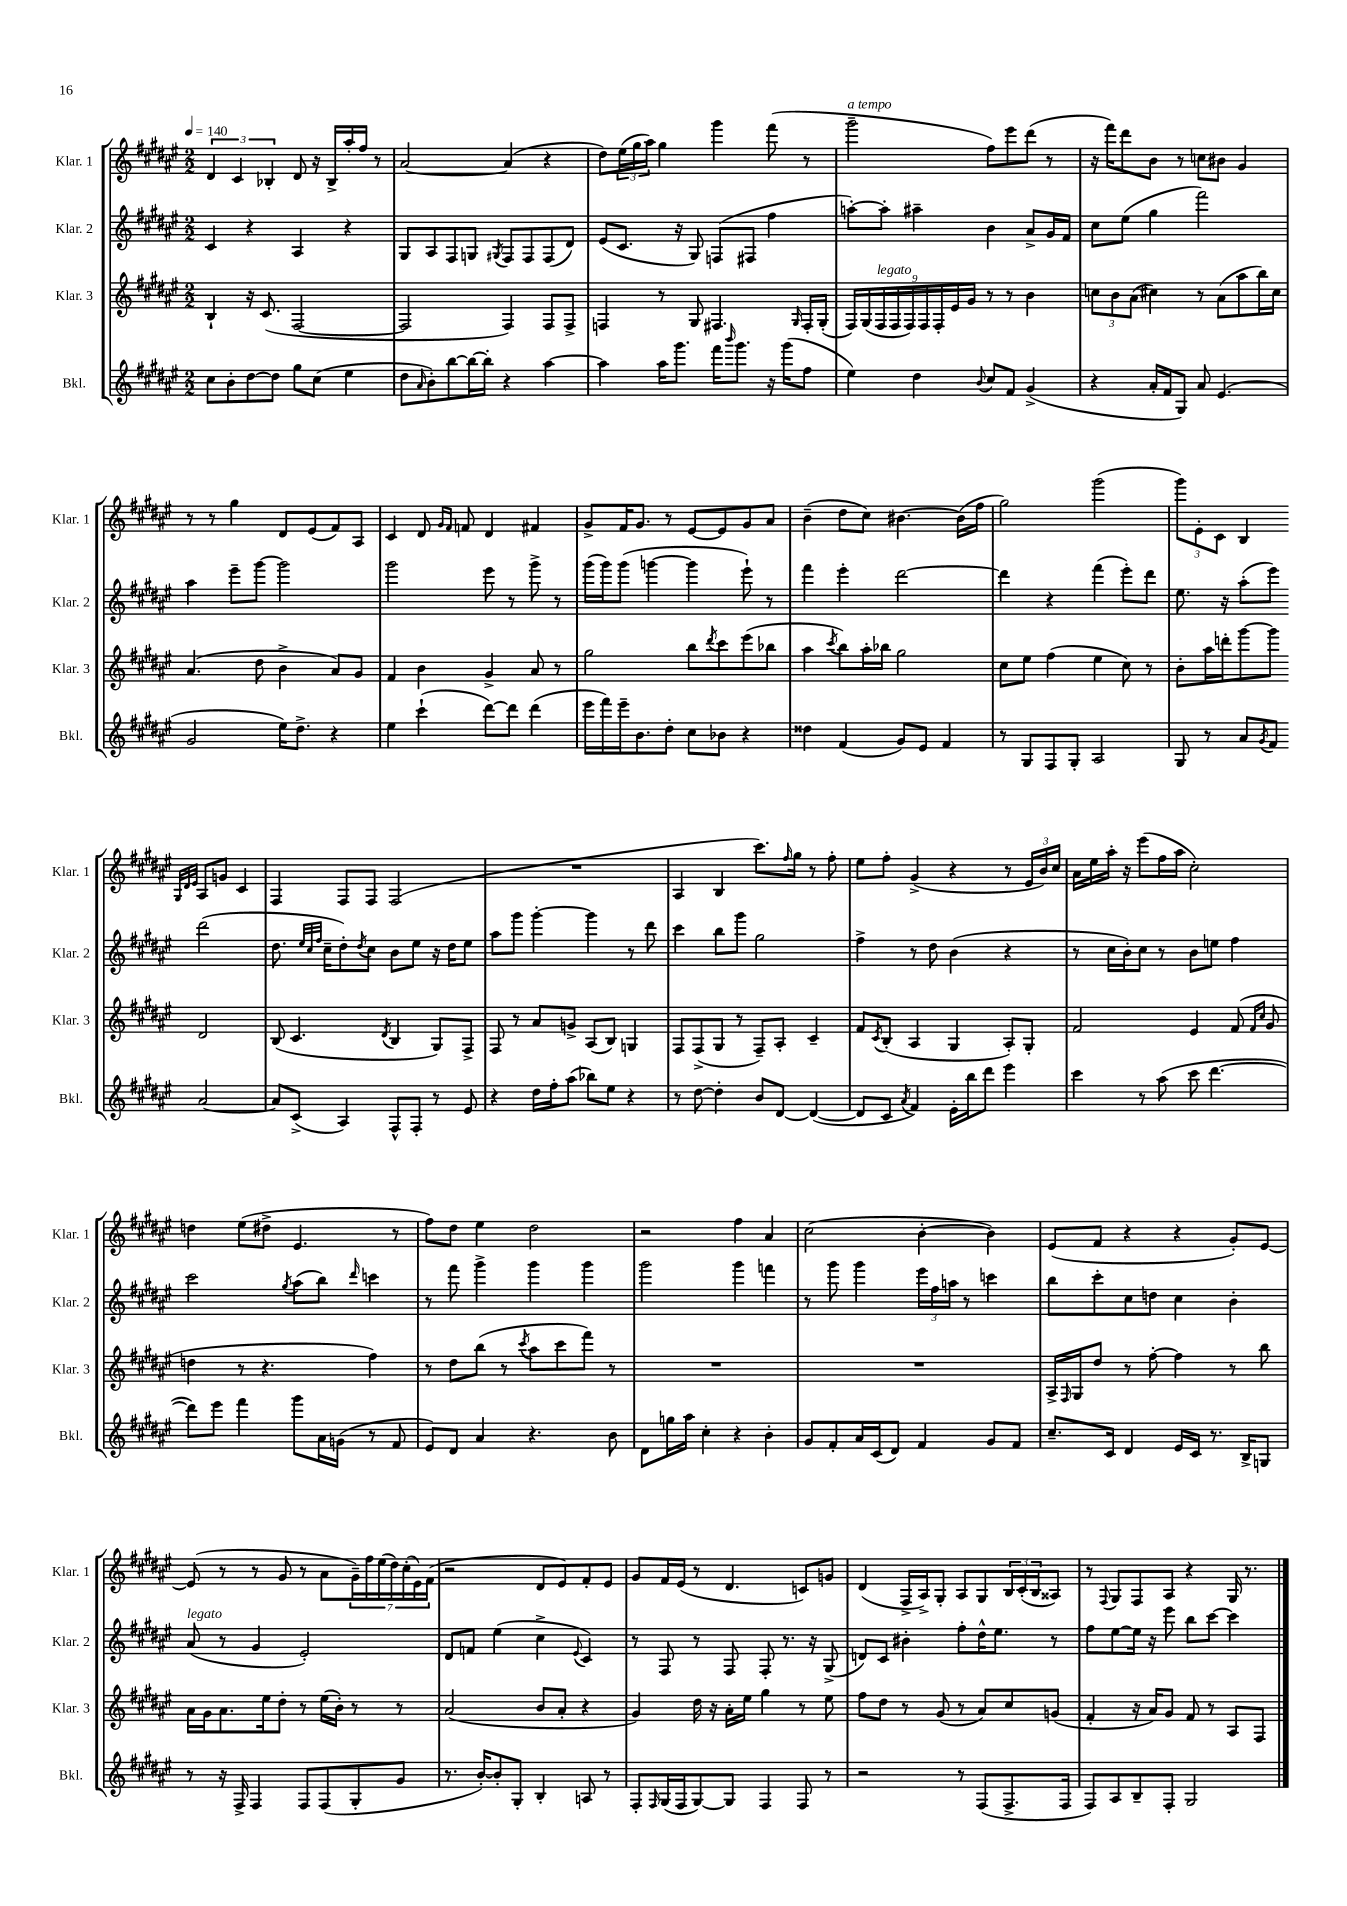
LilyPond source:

<<
\new StaffGroup <<
\new Staff = "s0" \with { instrumentName = "Klar. 1" shortInstrumentName = "Klar. 1" } {
    \clef treble \key fis \major \numericTimeSignature \time 2/2 \tempo 4 = 140
    \tuplet 3/2 { dis'4 cis'4 bes4-. } dis'8 r16 bes16-> ais''16-. fis''16 r8 |
    ais'2~ ais'4( r4 |
    dis''8) \tuplet 3/2 { eis''16( gis''16 ais''16) } gis''4 gis'''4 fis'''8( r8 |
    gis'''2--^\markup { \italic "a tempo" } fis''8) eis'''8 dis'''8( r8 |
    r16 fis'''16) dis'''8 b'8 r8 c''8 bis'8 gis'4 |
    r8 r8 gis''4 dis'8 eis'8( fis'8) ais8 |
    cis'4 dis'8 \grace { gis'16 fis'16 } f'8 dis'4 fis'4 |
    gis'8-> fis'16 gis'8. r8 eis'8~ eis'8 gis'8 ais'8 |
    b'4--( dis''8 cis''8) bis'4.~ bis'16( fis''16 |
    gis''2) gis'''2( |
    \tuplet 3/2 { gis'''8) eis'8-. cis'8 } b4 \grace { gis32 dis'32 eis'32 } ais8 g'8 cis'4 |
    fis4 fis8 fis8 fis2( |
    R1 |
    ais4 b4 cis'''8.) \grace { fis''16 } gis''16 r8 fis''8-. |
    eis''8 fis''8-. gis'4->( r4 r8 \tuplet 3/2 { eis'16 b'16) cis''16 } |
    ais'16 eis''16 ais''16-. r16 eis'''8( fis''16 ais''16 cis''2-.) |
    d''4 eis''8( dis''8-> eis'4. r8 |
    fis''8) dis''8 eis''4 dis''2 |
    r2 fis''4 ais'4 |
    cis''2( b'4~-. b'4) |
    eis'8( fis'8 r4 r4 gis'8-.) eis'8~ |
    eis'8( r8 r8 gis'8 r8 ais'8 \tuplet 7/4 { gis'16--) fis''16 eis''16( dis''16) cis''16-.( eis'16) fis'16( } |
    r2 dis'8 eis'8) fis'8-. eis'8 |
    gis'8 fis'16 eis'16( r8 dis'4. c'8) g'8 |
    dis'4( fis16-> ais16->) gis8-. ais8 gis8 \tuplet 3/2 { b16 cis'16-.( b16 } aisis8) |
    r8 \appoggiatura { fis8 } gis8 fis8 ais8 r4 gis16 r8. \bar "|." |
}
\new Staff = "s1" \with { instrumentName = "Klar. 2" shortInstrumentName = "Klar. 2" } {
    \clef treble \key fis \major \numericTimeSignature \time 2/2
    cis'4 r4 ais4 r4 |
    gis8 ais8 fis8 g8 \acciaccatura { gis8 } fis8 fis8 fis8( dis'8) |
    eis'8( cis'8. r16 gis8) f8( fis8 fis''4 |
    a''8~-.) a''8-. ais''4-- b'4 ais'8-> gis'16 fis'16 |
    cis''8 eis''8( gis''4 fis'''2) |
    ais''4 eis'''8-- gis'''8~ gis'''2 |
    gis'''2 eis'''8 r8 gis'''8-> r8 |
    gis'''16( gis'''16) gis'''8( g'''4~ g'''4 eis'''8-!) r8 |
    fis'''4 eis'''4-. dis'''2~ |
    dis'''4 r4 fis'''4( eis'''8-.) dis'''8 |
    eis''8. r16 ais''8-.( eis'''8) dis'''2( |
    dis''8. \grace { eis''32 cis''32 fis''32 } cis''16-- dis''8-.) \acciaccatura { dis''8 } cis''8 b'8 eis''8 r16 dis''16 eis''8 |
    ais''8 gis'''8 gis'''4~-. gis'''4 r8 dis'''8 |
    cis'''4 b''8 gis'''8 gis''2 |
    fis''4-> r8 dis''8 b'4( r4 |
    r8 cis''16 b'16-.) cis''8 r8 b'8 e''8 fis''4 |
    cis'''2 \acciaccatura { gis''8 } ais''8( b''8) \grace { dis'''16 } c'''4 |
    r8 fis'''8 gis'''4-> gis'''4 gis'''4 |
    gis'''2 gis'''4 f'''4 |
    r8 gis'''8 gis'''4 \tuplet 3/2 { eis'''16 fis''16 a''16 } r8 c'''4 |
    b''8 cis'''8-. cis''8 d''8 cis''4 b'4-. |
    ais'8^\markup { \italic "legato" }( r8 gis'4 eis'2-.) |
    dis'8 f'8 eis''4( cis''4-> \appoggiatura { eis'8 } cis'4) |
    r8 fis8 r8 fis8 fis8-. r8. r16 gis8->( |
    d'8) cis'8 bis'4-. fis''8-. dis''16-^ eis''8. r8 |
    fis''8 eis''8~ eis''16 r16 eis'''8 b''8 cis'''8~ cis'''4 \bar "|." |
}
\new Staff = "s2" \with { instrumentName = "Klar. 3" shortInstrumentName = "Klar. 3" } {
    \clef treble \key fis \major \numericTimeSignature \time 2/2
    b4-! r16 cis'8.( fis2~ |
    fis2 fis4) fis8 fis8-> |
    f4 r8 gis8 fis4. \grace { gis16 } fis16-. gis16-.( |
    \tuplet 9/8 { fis16) gis16( fis16^\markup { \italic "legato" } fis16 fis16) fis16 fis16-. eis'16 gis'16 } r8 r8 b'4 |
    \tuplet 3/2 { c''8 b'8 ais'8( } cis''4) r8 ais'8( ais''8 b''16) cis''16 |
    ais'4.( dis''8 b'4-> ais'8) gis'8 |
    fis'4 b'4 gis'4-> ais'8 r8 |
    gis''2 b''8 \acciaccatura { dis'''8 } cis'''8 eis'''8( bes''8 |
    ais''4 \acciaccatura { cis'''8 } b''8) ais''16-. bes''16 gis''2 |
    cis''8 eis''8 fis''4( eis''4 cis''8) r8 |
    b'8-. ais''16 d'''16-. gis'''8~ gis'''8 dis'2 |
    b8( cis'4. \acciaccatura { dis'8 } b4 gis8) fis8-> |
    fis8 r8 ais'8 g'8-> ais8( b8) g4 |
    fis8 fis8->( gis8 r8 fis8--) ais8-. cis'4-- |
    fis'8 \acciaccatura { cis'8 } b8-.( ais4 gis4 ais8-.) gis8-. |
    fis'2 eis'4 fis'8( \grace { fis'16 cis''16 } gis'8 |
    d''4 r8 r4. fis''4) |
    r8 dis''8 b''8( r8 \acciaccatura { cis'''8 } ais''8 cis'''8 fis'''8) r8 |
    R1 |
    R1 |
    ais16-> \grace { fis16 } gis16 dis''8 r8 fis''8~-. fis''4 r8 b''8 |
    ais'16 gis'16 ais'8. eis''16 dis''8-. r8 eis''16( b'16-.) r8 r8 |
    ais'2( b'8 ais'8-. r4 |
    gis'4) dis''16 r16 ais'16-. eis''16 gis''4 r8 eis''8 |
    fis''8 dis''8 r8 gis'8( r8 ais'8) cis''8 g'8( |
    fis'4-. r16 ais'16) gis'8 fis'8 r8 ais8 fis8 \bar "|." |
}
\new Staff = "s3" \with { instrumentName = "Bkl." shortInstrumentName = "Bkl." } {
    \clef treble \key fis \major \numericTimeSignature \time 2/2
    cis''8 b'8-. dis''8~ dis''8 gis''8 cis''8( eis''4 |
    dis''8 \grace { ais'16 } b'8-.) b''8~ b''16~ b''16-. r4 ais''4~ |
    ais''4 ais''16 gis'''8. fis'''16 \grace { b'''16 } gis'''8. r16 gis'''16( fis''8 |
    eis''4) dis''4 \appoggiatura { b'8 } cis''8 fis'8 gis'4->( |
    r4 ais'16-. fis'16 gis8) ais'8 eis'4.( |
    gis'2 eis''16) dis''8.-> r4 |
    eis''4 cis'''4-!( dis'''8~) dis'''8 dis'''4( |
    eis'''16 fis'''16) eis'''16-- b'8. dis''8-. cis''8 bes'8 r4 |
    disis''4 fis'4( gis'8) eis'8 fis'4 |
    r8 gis8 fis8 gis8-. ais2 |
    gis8 r8 ais'8 \acciaccatura { gis'8 } fis'8 ais'2~ |
    ais'8 cis'8->( ais4) fis8-^ fis8-. r8 eis'8 |
    r4 dis''16 fis''16-. ais''8( bes''8) eis''8 r4 |
    r8 dis''8~ dis''4-. b'8 dis'8~ dis'4~( |
    dis'8 cis'8 \acciaccatura { ais'8 } fis'4) eis'16-. b''16 dis'''8 eis'''4 |
    cis'''4 r8 ais''8( cis'''8 dis'''4.~ |
    dis'''8) eis'''8 fis'''4 gis'''8 ais'16 g'16( r8 fis'8 |
    eis'8) dis'8 ais'4 r4. b'8 |
    dis'8 g''16 ais''16 cis''4-. r4 b'4-. |
    gis'8 fis'8-. ais'16 cis'16( dis'8) fis'4 gis'8 fis'8 |
    cis''8.-- cis'16 dis'4 eis'16 cis'16 r8. b16-> g8 |
    r8 r16 fis16-> fis4 fis8 fis8( gis8-. gis'8 |
    r8. b'16~-.) b'8-. gis8-. b4-. a8 r8 |
    fis8-. \grace { fis16 } gis16( fis16 gis8~) gis8 fis4 fis8 r8 |
    r2 r8 fis8( fis8.-> fis16 |
    fis8) ais8 b8-- fis8-. gis2 \bar "|." |
}
>>
>>
\layout { \context { \Score \remove "Bar_number_engraver" } }
